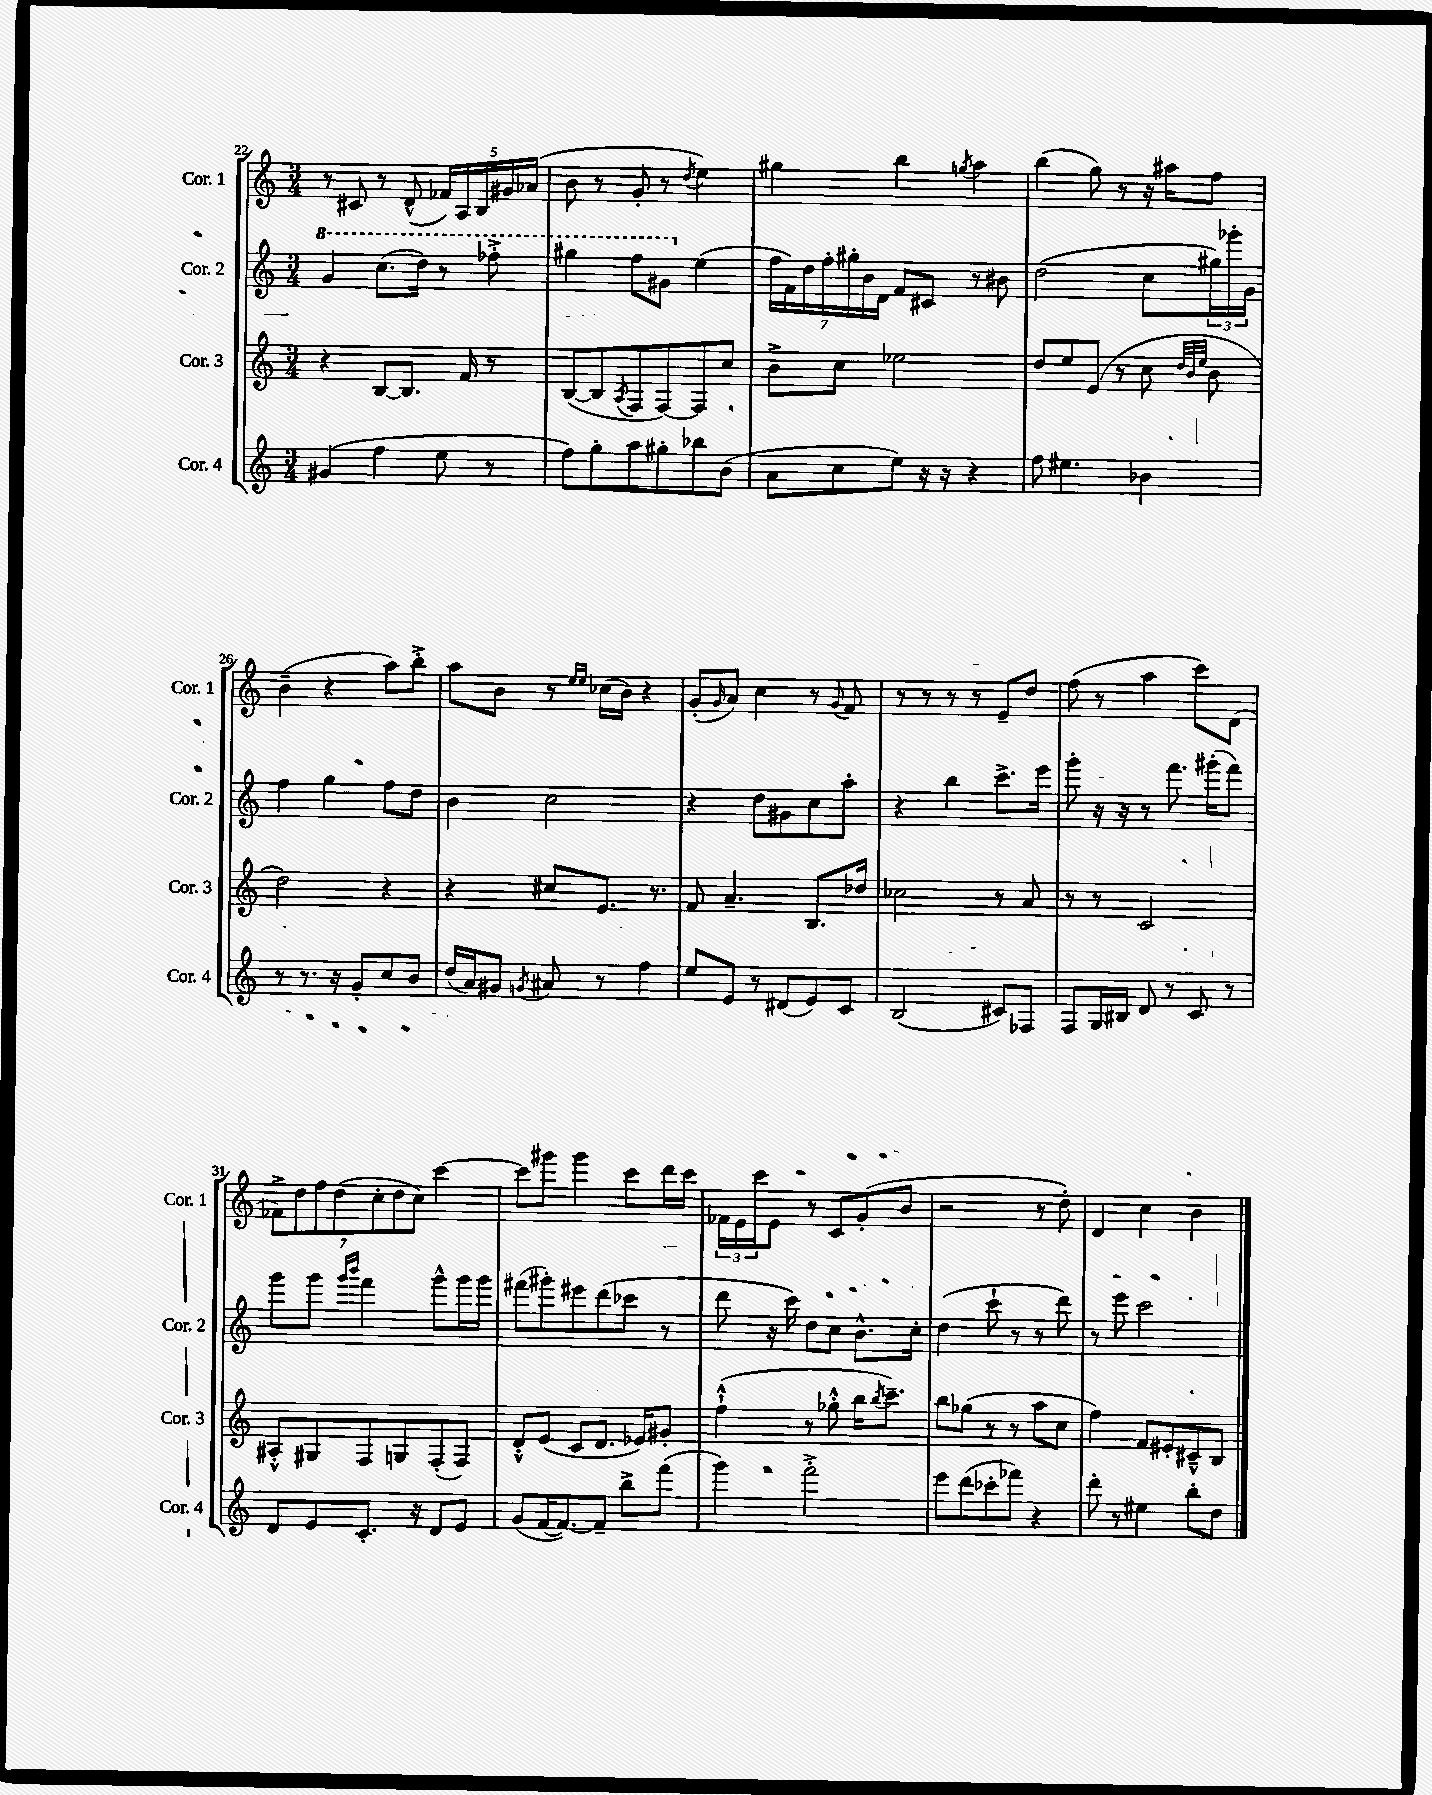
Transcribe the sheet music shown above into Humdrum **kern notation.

**kern	**kern	**kern	**kern
*part4	*part3	*part2	*part1
*staff4	*staff3	*staff2	*staff1
*I"Cor. 4	*I"Cor. 3	*I"Cor. 2	*I"Cor. 1
*I'Cor. 4	*I'Cor. 3	*I'Cor. 2	*I'Cor. 1
*clefG2	*clefG2	*clefG2	*clefG2
*k[]	*k[]	*k[]	*k[]
*M3/4	*M3/4	*M3/4	*M3/4
*	*	*8va	*
=22	=22	=22	=22
(4g#X/	4r	4gg/	8r
.	.	.	8c#X/
4ff\	[8B/L	(8.ccc\L	8r
.	8.B/J]	.	(8d^^/
.	.	16ddd\Jk)	.
8ee\	.	8r	20f-X/LL)
.	.	.	20A/
.	16f/	.	.
.	.	.	20B/
8r	8r	8fff-X'^\	.
.	.	.	20g#X/
.	.	.	(20a-X/JJ
=23	=23	=23	=23
8ff\L)	([8B/L	4ggg#X\	8b\
8gg'\	8B/]	.	8r
.	8qA/	.	.
8aa\	8F/	8fff\L	8g'/
8gg#X'\	[8F/)	8gg#X\J	8r
.	.	.	8qdd/
*	*	*X8va	*
8bb-X\	8F/]	(4ee\	4ee\)
(8b\J	8cc/J	.	.
=24	=24	=24	=24
8a\L	8b^\L	28ff\LL	4gg#X\
.	.	28f\)	.
.	.	28dd\	.
.	.	28ff'\	.
8cc\	8cc\J	.	.
.	.	28gg#X'\	.
.	.	28b\	.
.	.	28d\JJ	.
8ee\J)	2ee-X\	8f/L	4bb\
16r	.	8c#X/J	.
16r	.	.	.
.	.	.	8qggn/
4r	.	8r	4aa\
.	.	8b#X\	.
=25	=25	=25	=25
8ff\	8dd/L	(2dd\	(4bb\
4.ee#X\	8ee/	.	.
.	(8e/J	.	8gg\)
.	8r	.	8r
4b-X\	8cc\	8cc\L	16r
.	.	.	16aa#X\KL
.	32qqdd/LLL	.	.
.	32qqb/	.	.
.	32qqee/JJJ	.	.
.	8b\	24gg#X\L)	8ff\J
.	.	24ggg-X'\	.
.	.	24g\JJ	.
!!LO:LB:g=z
=26	=26	=26	=26
8r	2dd\)	4ff\	(4b~\
8.r	.	.	.
.	.	4gg\	4r
16r	.	.	.
8g'/L	.	.	.
8cc/	4r	8ff\L	8aa\L)
8b/J	.	8dd\J	8bb'^\J
=27	=27	=27	=27
(16dd/LL	4r	4b\	8aa\L
16a/J)	.	.	.
8g#X/J	.	.	8b\J
8qgn/	.	.	.
8a#X/	8cc#X/L	2cc\	8r
.	.	.	16qqee/LL
.	.	.	16qqee/JJ
8r	8.e/J	.	(16cc-X\LL
.	.	.	16b\JJ)
4ff\	.	.	4r
.	8.r	.	.
=28	=28	=28	=28
8ee/L	8f/	4r	(8g'/L
.	.	.	16qqg/
8e/J	4.a~/	.	8a/J)
8r	.	8dd\L	4cc\
(8d#X/L	.	8g#X\	.
8e/)	8.B/L	8cc\	8r
.	.	.	8qqg/
8c/J	.	8aa'\J	8f/
.	16dd-X/Jk	.	.
=29	=29	=29	=29
(2B/	2cc-X\	4r	8r
.	.	.	8r
.	.	4bb\	8r
.	.	.	8r
8c#X/L)	8r	8.ccc^\L	8e~/L
8F-X/J	8a/	.	8dd/J
.	.	16eee\Jk	.
=30	=30	=30	=30
8F/L	8r	8ggg'\	(8ff\
16G/L	8r	16r	8r
16B#X/JJ	.	16r	.
8d/	2c/	8r	4aa\
8r	.	8.fff\	.
8c/	.	.	8ccc\L)
.	.	(16ggg#X'\KL	.
8r	.	8fff\J)	(8d\J
!!LO:LB:g=z
=31	=31	=31	=31
8d/L	8A#X'^^/L	8ggg\L	14f-X^\L)
.	.	.	14dd\
8e/	8G#X/	8ggg\J	.
.	.	.	14ff\
.	.	.	(14dd\
.	.	16qqggg/LL	.
.	.	16qqbbb/JJ	.
8.c'/J	8F/	4fff\	.
.	.	.	14cc'\
.	.	.	14dd\
.	8Gn/	.	.
.	.	.	14cc\J)
16r	.	.	.
8d/L	(8F'/	8ggg^^\L	[4ccc\
8e/J	8F/J)	16ggg\L	.
.	.	16ggg\JJ	.
=32	=32	=32	=32
(8g/L	8d'^^/L	(8fff#X\L	8ccc\L]
[16f/K	(8e/J	8ggg#X'\)	8ggg#X\J
8.f/_)	.	.	.
.	8c/L	8eee#X\	4ggg#\
8f~/J]	8.d/J	(8ddd\	.
8bb^\L	.	8ccc-X\J	8ccc\L
.	16e-X/KL)	.	.
(8fff\J	8g#X'/J	8r	16ddd\L
.	.	.	16ccc\JJ
=33	=33	=33	=33
4ggg\)	(4ff`^^\	8ddd\	24f-X\LL
.	.	.	24e\
.	.	.	24ccc\J
.	.	16r	8e\J
.	.	16ccc\)	.
2fff'^\	8r	8dd\L	8r
.	8gg-X'^^\	8cc\J	8c/L
.	16bb\KL	8.b^^\L	(8g'/
.	8qbb/	.	.
.	8.ccc~\J)	.	.
.	.	.	8b/J
.	.	16cc'\Jk	.
=34	=34	=34	=34
8eee\L	8bb\L	(4dd\	2r
(8ddd\	(8gg-X\J	.	.
8ccc-X'\	8r	8ccc`\	.
8fff-X\J)	8r	8r	.
4r	8aa\L	8r	8r
.	8cc\J	8ddd\)	8dd'\)
=35	=35	=35	=35
8ddd'\	4ff\)	8r	4d/
8r	.	8eee\	.
4ee#X\	8f/L	2ccc\	4cc\
.	8e#X'/	.	.
8bb'\L	8c#X~^^/	.	4b\
8dd\J	8B/J	.	.
==	==	==	==
*-	*-	*-	*-
